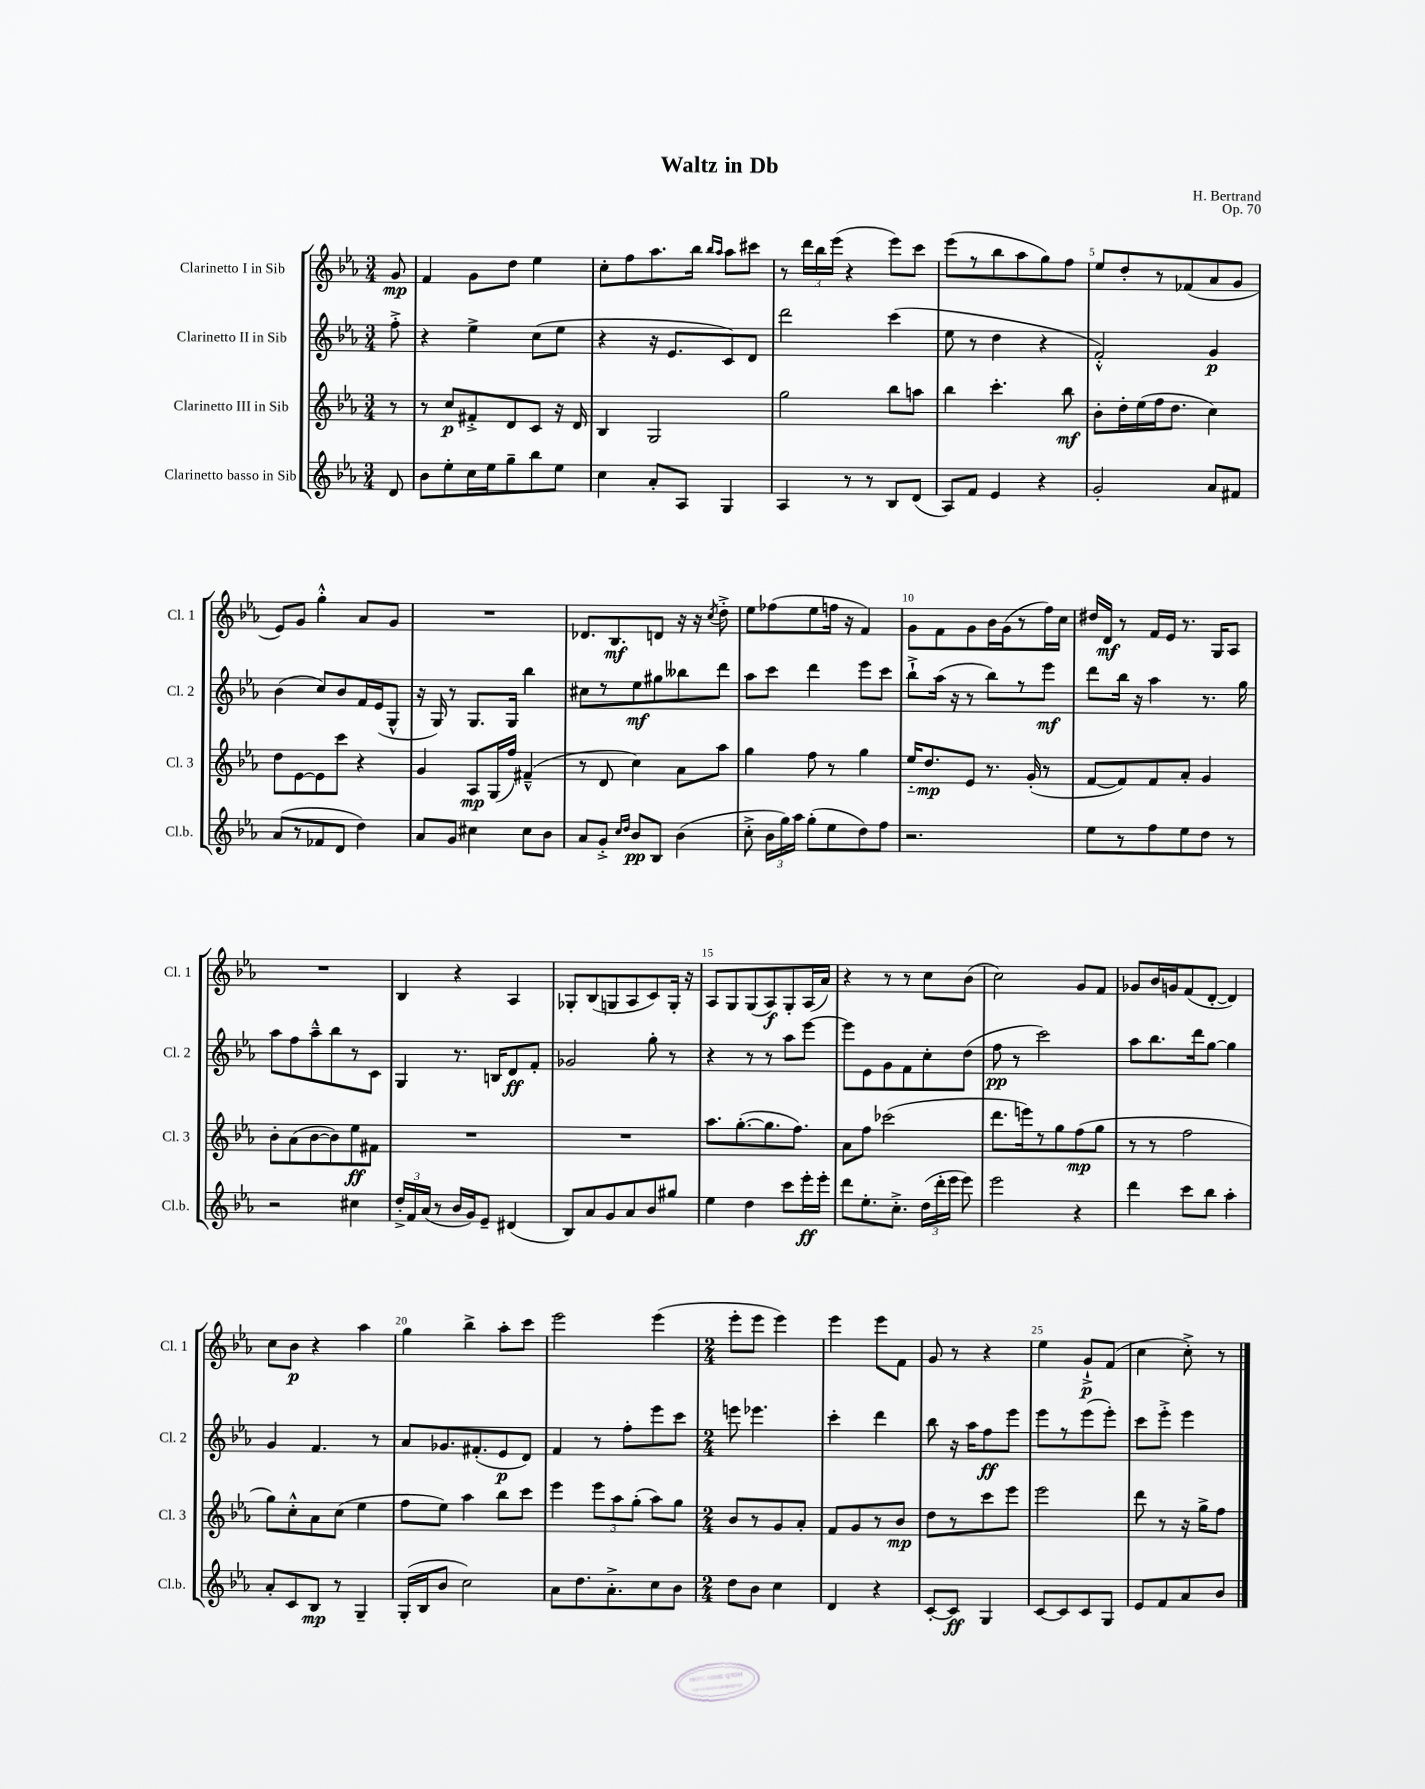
\header { title = "Waltz in Db" composer = "H. Bertrand" opus = "Op. 70" }
<<
\new StaffGroup <<
\new Staff = "s0" \with { instrumentName = "Clarinetto I in Sib" shortInstrumentName = "Cl. 1" } {
    \clef treble \key ees \major \numericTimeSignature \time 3/4 \partial 8
    \autoBeamOff g'8\mp |
    f'4 g'8[ d''8] ees''4 |
    c''8[-. f''8 aes''8. bes''16] \grace { bes''16[ aes''16] } aes''8[ cis'''8] |
    r8 \tuplet 3/2 { d'''16[ bes''16 ees'''16]( } r4 ees'''8[) c'''8] |
    ees'''8[( r8 bes''8 aes''8 g''8) f''8] |
    ees''8[ d''8-. r8 fes'8( aes'8 g'8] |
    ees'8[) g'8] g''4-.-^ aes'8[ g'8] |
    R2. |
    des'8.[ bes8.\mf d'8] r16 r16 \acciaccatura { c''8 } d''8-.-> |
    ees''8[ fes''8( ees''8 f''16] r16 f'4) |
    g'8[ f'8 g'8 bes'16 g'16( r8 f''16) c''16] |
    dis''16[ d'16]\mf r8 f'16[ ees'16] r8. g16[ aes8] |
    R2. |
    bes4 r4 aes4 |
    ges8[-. bes8( g8 aes8 c'8) g16]-. r16 |
    aes8[ g8 g8( aes8\f) g8-. aes16( aes'16]) |
    r4 r8 r8 c''8[ bes'8]( |
    c''2) g'8[ f'8] |
    ges'8[ bes'16 g'16 f'8( d'8]~-. d'4) |
    c''8[ bes'8]\p r4 aes''4 |
    g''4 bes''4-> aes''8[-. c'''8] |
    ees'''2 ees'''4( |
    \numericTimeSignature \time 2/4 ees'''8[-. ees'''8] ees'''4) |
    ees'''4 ees'''8[ f'8] |
    g'8 r8 r4 |
    ees''4 g'8[-!->\p f'8]( |
    c''4 c''8-.->) r8 \bar "|." |
}
\new Staff = "s1" \with { instrumentName = "Clarinetto II in Sib" shortInstrumentName = "Cl. 2" } {
    \clef treble \key ees \major \numericTimeSignature \time 3/4 \partial 8
    \autoBeamOff f''8-.-> |
    r4 ees''4-> c''8[( ees''8] |
    r4 r16 ees'8.[ c'8) d'8] |
    d'''2 c'''4( |
    ees''8 r8 d''4 r4 |
    f'2-.-^) g'4\p |
    bes'4( c''8[) bes'8 f'16 ees'16( g8]-^ |
    r16 g16) r8 g8.[ g16] bes''4 |
    cis''8[ r8 ees''8\mf gis''8 beses''8 d'''8] |
    aes''8[ c'''8] d'''4 ees'''8[ c'''8] |
    bes''8[-!-> aes''16]( r16 r8 bes''8[) r8 ees'''8]\mf |
    d'''8[ bes''16] r16 aes''4 r8. g''16 |
    aes''8[ f''8 aes''8---^ bes''8 r8 c'8] |
    g4 r8. b16[ d'8\ff f'8]-. |
    ges'2 g''8-. r8 |
    r4 r8 r8 aes''8[ ees'''8]~ |
    ees'''8[ ees'8 g'8 f'8 c''8-. d''8]( |
    f''8\pp r8 c'''2) |
    aes''8[ bes''8. d'''16 g''8]~ g''4 |
    g'4 f'4. r8 |
    aes'8[ ges'8. fis'8.-.( ees'8\p d'8]) |
    f'4 r8 f''8[-. ees'''8 c'''8] |
    \numericTimeSignature \time 2/4 e'''8 ees'''4. |
    c'''4-. d'''4 |
    bes''8 r16 aes''16[ f''8\ff ees'''8] |
    ees'''8[ r8 ees'''8( ees'''8]-.) |
    c'''8[ ees'''8]-.-> ees'''4 \bar "|." |
}
\new Staff = "s2" \with { instrumentName = "Clarinetto III in Sib" shortInstrumentName = "Cl. 3" } {
    \clef treble \key ees \major \numericTimeSignature \time 3/4 \partial 8
    \autoBeamOff r8 |
    r8 c''8[\p fis'8-.-> d'8 c'8] r16 d'16 |
    bes4 g2 |
    g''2 bes''8[ a''8] |
    bes''4 c'''4.-. bes''8\mf |
    bes'8[-. d''16-. ees''16( f''16 d''8.] c''4) |
    d''8[ ees'8~ ees'8 c'''8] r4 |
    g'4 aes8[\mp g16( f''16]) fis'4---^( |
    r8 d'8 c''4) aes'8[ aes''8] |
    g''4 f''8 r8 g''4 |
    ees''16[-_ d''8.\mp ees'8] r8. g'16-.( r8 |
    f'8[~ f'8) f'8 aes'8]-. g'4 |
    bes'8[-. aes'8( bes'8~ bes'8) ees''8\ff fis'8] |
    R2. |
    R2. |
    aes''8.[ g''8.~-.( g''8. f''8.]) |
    aes'8[ f''8] ces'''2( |
    d'''8.[ e'''16) r8 g''8 f''8\mp( g''8] |
    r8 r8 f''2 |
    g''8[) c''8-.-^ aes'8 c''8]( ees''4 |
    f''8[ ees''8]) aes''4 bes''8[ c'''8] |
    ees'''4 \tuplet 3/2 { ees'''8[ aes''8 g''8]-.( } aes''8[) g''8] |
    \numericTimeSignature \time 2/4 bes'8[ r8 g'8 aes'8]-. |
    f'8[ g'8 r8 bes'8]\mp |
    d''8[ r8 c'''8 ees'''8] |
    ees'''2 |
    d'''8 r8 r16 g''16[-> f''8] \bar "|." |
}
\new Staff = "s3" \with { instrumentName = "Clarinetto basso in Sib" shortInstrumentName = "Cl.b." } {
    \clef treble \key ees \major \numericTimeSignature \time 3/4 \partial 8
    \autoBeamOff d'8 |
    bes'8[ ees''8-. c''16 ees''16 g''8-- bes''8 ees''8] |
    c''4 aes'8[-. aes8] g4 |
    aes4 r8 r8 bes8[ d'8]( |
    aes8[) f'8] ees'4 r4 |
    g'2-. aes'8[ fis'8] |
    aes'8[( r8 fes'8 d'8] d''4) |
    aes'8[ g'8] cis''4 cis''8[ bes'8] |
    aes'8[ g'8]-.-> \grace { c''16[ d''16] } bes'8[\pp bes8] bes'4( |
    c''8-.-> \tuplet 3/2 { bes'16[ g''16) aes''16] } g''8[-.( ees''8 d''8) f''8] |
    r2. |
    ees''8[ r8 f''8 ees''8 d''8] r8 |
    r2 cis''4 |
    \tuplet 3/2 { d''16[-.-> f'16 aes'16]( } r8 bes'16[ g'16) ees'8]-- dis'4( |
    bes8[) aes'8 g'8 aes'8 bes'8 gis''8] |
    ees''4 d''4 c'''8[ ees'''16-.\ff ees'''16]-. |
    d'''8[ ees''8.-. c''8.]-.-> \tuplet 3/2 { d''16[( d'''16-. ees'''16] } ees'''8) |
    ees'''2 r4 |
    d'''4 c'''8[ bes''8] aes''4-. |
    aes'8[-. c'8 bes8]\mp r8 g4-- |
    g16[-.( bes16 bes'8] c''2) |
    aes'8[ d''8. aes'8.-.-> c''8 bes'8] |
    \numericTimeSignature \time 2/4 d''8[ bes'8] c''4 |
    d'4 r4 |
    c'8[~-. c'8]\ff g4 |
    c'8[~ c'8 c'8 g8] |
    ees'8[ f'8 aes'8 bes'8] \bar "|." |
}
>>
>>
\layout { \context { \Score \override BarNumber.break-visibility = ##(#f #t #t) barNumberVisibility = #(every-nth-bar-number-visible 5) } }
